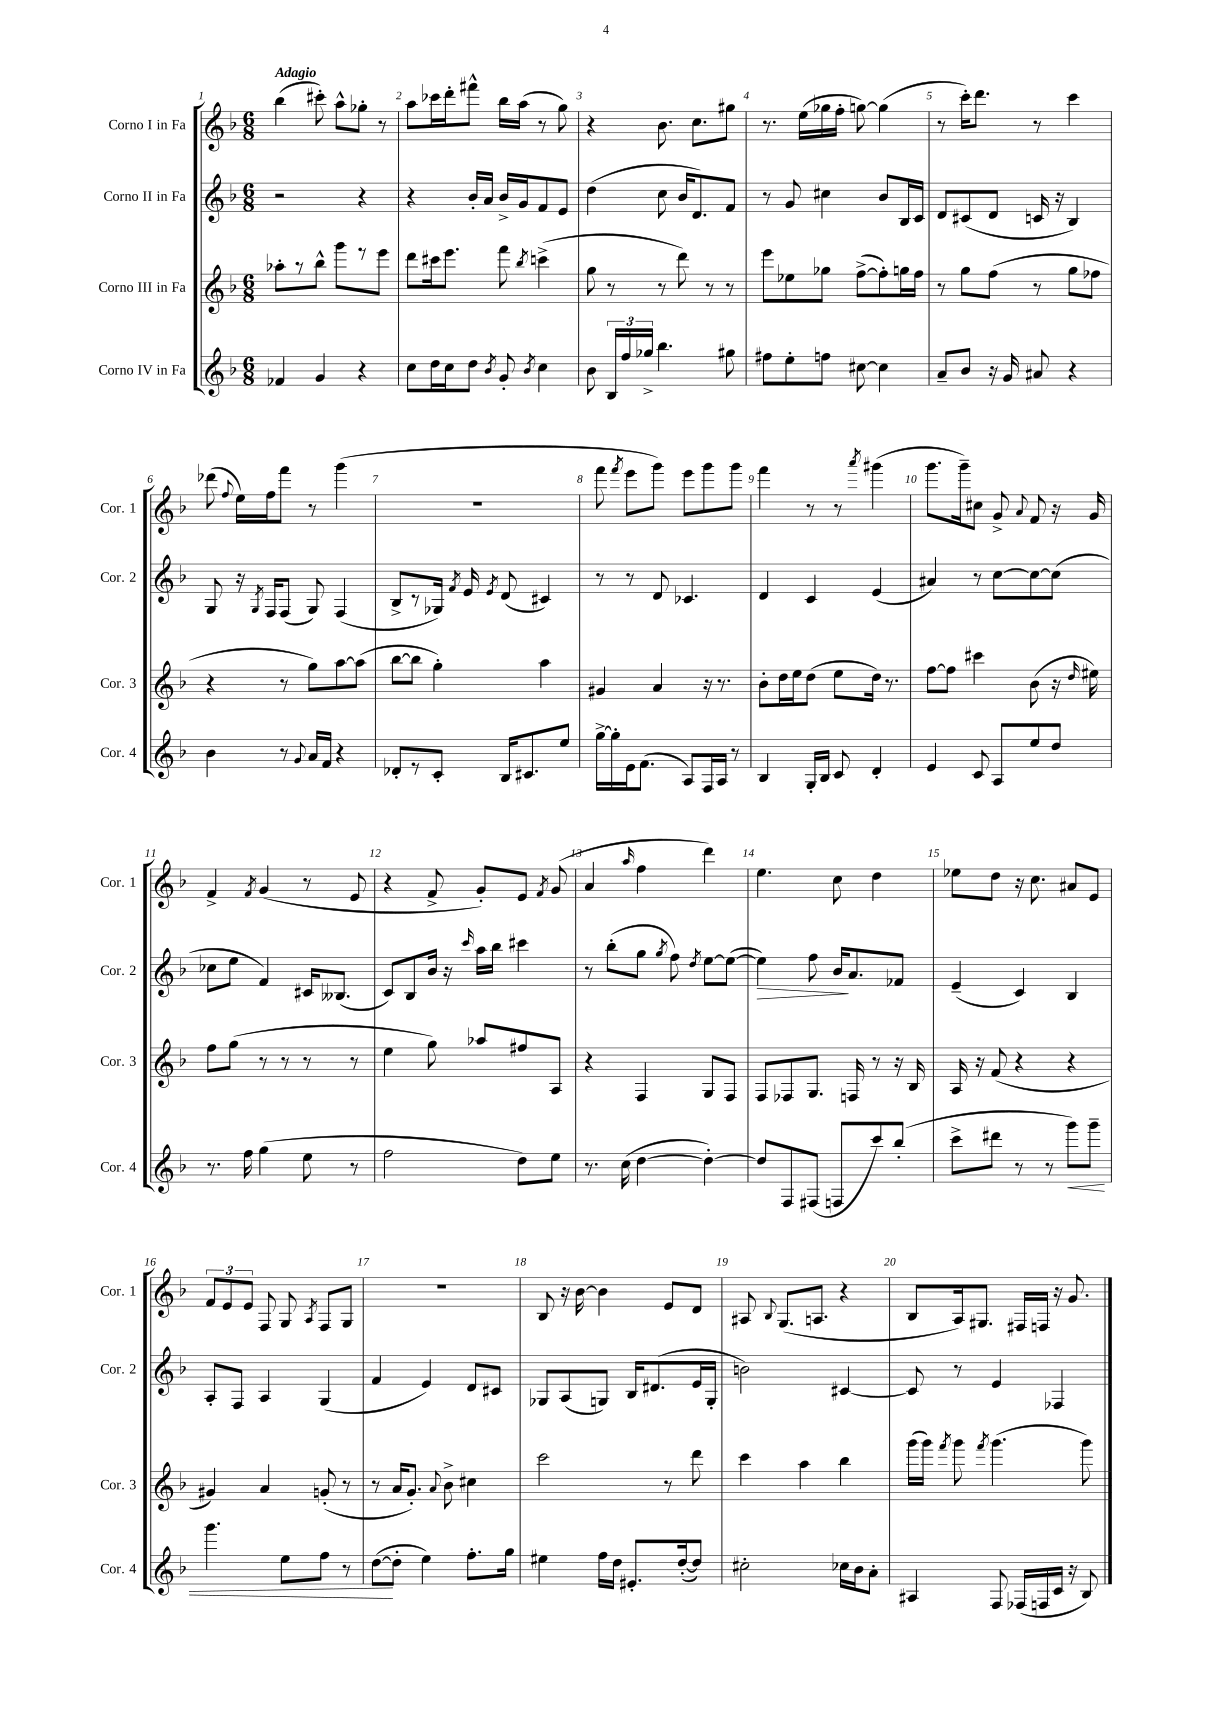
<<
\new StaffGroup <<
\new Staff = "s0" \with { instrumentName = "Corno I in Fa" shortInstrumentName = "Cor. 1" } {
    \clef treble \key f \major \numericTimeSignature \time 6/8 \tempo "Adagio"
    \autoBeamOff bes''4( cis'''8-.) a''8[-^ ges''8]-. r8 |
    a''8[ ces'''16 d'''16-. fis'''8]-^ bes''16[ a''16]( r8 g''8) |
    r4 bes'8. c''8.[ gis''8] |
    r8. e''16[( ges''16 f''16]-. g''8~) g''4( |
    r8 c'''16[-.) d'''8.] r8 c'''4 |
    des'''8( \appoggiatura { f''8 } e''16[) f''16 f'''8] r8 g'''4( |
    R2. |
    f'''8 \acciaccatura { f'''8 } e'''8[ g'''8]) e'''8[ g'''8 g'''8] |
    f'''4 r8 r8 \acciaccatura { a'''8 } gis'''4( |
    g'''8.[ g'''16--) cis''8] g'8-> \appoggiatura { a'8 } f'8 r16 g'16 |
    f'4-> \acciaccatura { f'8 } g'4( r8 e'8 |
    r4 f'8-> g'8[-.) e'8] \acciaccatura { f'8 } g'8( |
    a'4 \grace { a''16 } f''4 d'''4) |
    e''4. c''8 d''4 |
    ees''8[ d''8] r16 c''8. ais'8[ e'8] |
    \tuplet 3/2 { f'8[ e'8 e'8] } f8 g8 \acciaccatura { a8 } f8[ g8] |
    R2. |
    bes8 r16 bes'16~ bes'4 e'8[ d'8] |
    ais8 \appoggiatura { bes8 } g8.[( a8.] r4 |
    bes8[ a16) gis8.] fis16[ f16] r16 g'8. \bar "|." |
}
\new Staff = "s1" \with { instrumentName = "Corno II in Fa" shortInstrumentName = "Cor. 2" } {
    \clef treble \key f \major \numericTimeSignature \time 6/8
    \autoBeamOff r2 r4 |
    r4 bes'16[-. a'16] bes'16[-> g'16 f'8 e'8] |
    d''4( c''8 bes'16[ d'8.) f'8] |
    r8 g'8 cis''4 bes'8[ bes16 c'16] |
    d'8[ cis'8( d'8] c'16 r16 bes4) |
    g8 r16 \acciaccatura { g8 } f16[ f8]( g8) f4( |
    bes8[-> r8 ges16]) \acciaccatura { f'8 } e'16 \acciaccatura { e'8 } d'8( cis'4) |
    r8 r8 d'8 ces'4. |
    d'4 c'4 e'4( |
    ais'4) r8 c''8[~ c''8~ c''8]( |
    ces''8[ e''8] f'4) cis'16[ beses8.]( |
    c'8[) bes8 bes'16] r16 \grace { c'''16 } a''16[ bes''16] cis'''4 |
    r8 bes''8[-.( g''8] \acciaccatura { g''8 } f''8) \acciaccatura { d''8 } e''8[~ e''8]~( |
    e''4\>) f''8 bes'16[\! a'8. fes'8] |
    e'4--( c'4) bes4 |
    a8[-. f8] a4 g4( |
    f'4 e'4) d'8[ cis'8] |
    ges8[ a8( g8]) bes16[ dis'8.( e'16 g16]-. |
    b'2) cis'4~ |
    cis'8 r8 e'4 fes4 \bar "|." |
}
\new Staff = "s2" \with { instrumentName = "Corno III in Fa" shortInstrumentName = "Cor. 3" } {
    \clef treble \key f \major \numericTimeSignature \time 6/8
    \autoBeamOff aes''8[-. r8 bes''8]-^ g'''8[ r8 e'''8] |
    d'''8[ cis'''16 e'''8.] f'''8 \acciaccatura { bes''8 } c'''4->( |
    g''8 r8 r8 d'''8) r8 r8 |
    e'''8[ ees''8 ges''8] f''8[~->( f''8-.) g''16 f''16] |
    r8 g''8[ f''8]( r8 g''8[ fes''8] |
    r4 r8 g''8[) a''8~ a''8]( |
    bes''8[~ bes''8] g''4-.) a''4 |
    gis'4 a'4 r16 r8. |
    bes'8[-. d''16 e''16 d''8]( e''8[ d''16]) r8. |
    f''8[~ f''8] cis'''4 bes'8( r16 \grace { d''16 } eis''16) |
    f''8[ g''8]( r8 r8 r8 r8 |
    e''4 g''8) aes''8[ fis''8 a8] |
    r4 f4 g8[ f8] |
    f8[ fes8 g8.] f16 r8 r16 bes16 |
    a16 r16 f'8( r4 r4 |
    gis'4) a'4 g'8-.( r8 |
    r8 a'16[ g'8.]-.) \appoggiatura { a'8 } bes'8-> cis''4 |
    c'''2 r8 d'''8 |
    c'''4 a''4 bes''4 |
    g'''16[( g'''16]) \acciaccatura { f'''8 } g'''8 \acciaccatura { f'''8 } g'''4.( g'''8) \bar "|." |
}
\new Staff = "s3" \with { instrumentName = "Corno IV in Fa" shortInstrumentName = "Cor. 4" } {
    \clef treble \key f \major \numericTimeSignature \time 6/8
    \autoBeamOff fes'4 g'4 r4 |
    c''8[ d''16 c''16 d''8] \acciaccatura { bes'8 } g'8-. \acciaccatura { bes'8 } c''4 |
    bes'8 \tuplet 3/2 { bes16[ f''16 ges''16]-> } bes''4. gis''8 |
    fis''8[ e''8-. f''8] cis''8~ cis''4 |
    a'8[-- bes'8] r16 g'16 ais'8 r4 |
    bes'4 r8 \appoggiatura { g'8 } a'16[ f'16] r4 |
    des'8[-. r8 c'8]-. bes16[ cis'8. e''8] |
    g''16[~-> g''16-. e'16 f'8.]( a8[) f16 a16] r8 |
    bes4 g16[-. bes16] c'8 d'4-. |
    e'4 c'8 a8[ e''8 d''8] |
    r8. f''16 g''4( e''8 r8 |
    f''2 d''8[) e''8] |
    r8. c''16( d''4~ d''4~-.) |
    d''8[ f8 fis8]( f8[ c'''8) bes''8]-.( |
    c'''8[-> dis'''8] r8 r8 g'''8[\<) g'''8]-- |
    g'''4. e''8[ f''8] r8 |
    d''8[~\!( d''8]-. e''4) f''8.[-. g''16] |
    eis''4 f''16[ d''16] eis'8.[-. d''16~-.( d''8]) |
    cis''2-. ces''16[ bes'16 a'8]-. |
    ais4 f8 fes16[( f16 c'16] r16 bes8) \bar "|." |
}
>>
>>
\layout { \context { \Score \override BarNumber.break-visibility = ##(#f #t #t) barNumberVisibility = #all-bar-numbers-visible } }
